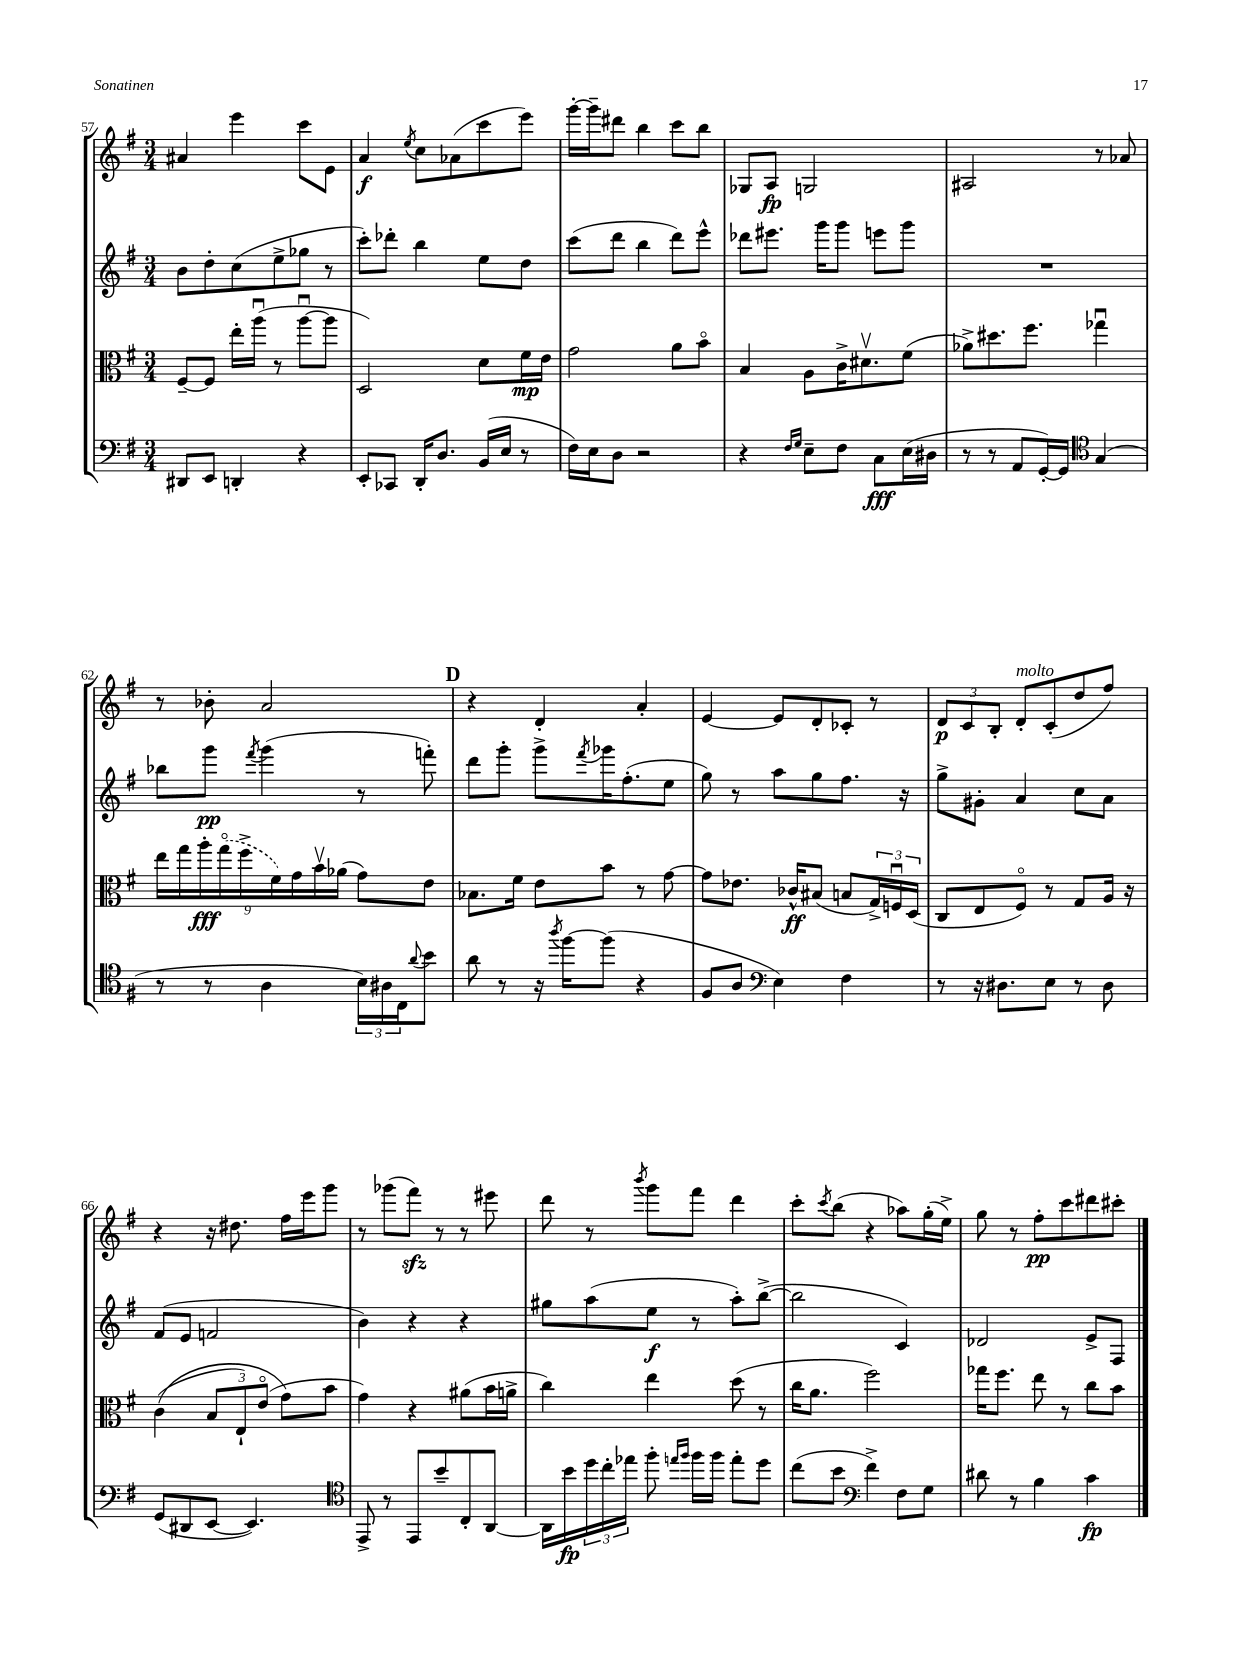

**kern	**kern	**kern	**kern
*staff4	*staff3	*staff2	*staff1
*clefF4	*clefC3	*clefG2	*clefG2
*k[f#]	*k[f#]	*k[f#]	*k[f#]
*M3/4	*M3/4	*M3/4	*M3/4
8DD#	[8F#~	8b	4a#
8EE	8F#]	8dd'	.
4DD'	16ee'	(8cc	4eee
.	(16aau	.	.
.	8r	8ee^	.
4r	[8aau	8gg-	8ccc
.	8aa]	8r	8e
=	=	=	=
8EE'	2D)	8ccc')	4a
8CC-	.	8ddd-'	.
.	.	.	8qee
16DD'	.	4bb	8cc
8.D	.	.	.
.	.	.	(8a-
(16BB	8d	8ee	8ccc
16E	.	.	.
8r	16f#	8dd	8eee)
.	16e	.	.
=	=	=	=
16F#)	2g	(8ccc	[16ggg'
16E	.	.	16ggg~]
8D	.	8ddd	8ddd#
2r	.	4bb	4bb
.	8a	8ddd)	8ccc
.	8bo	8eee^^	8bb
=	=	=	=
4r	4B	8ddd-	8G-
.	.	8.eee#	8A
16qqF#	.	.	.
16qqG	.	.	.
8E~	8A	.	2G
.	.	16ggg	.
8F#	16c^	8ggg	.
.	8.d#v	.	.
8C	.	8eee	.
(16E	(8f#	8ggg	.
16D#	.	.	.
=	=	=	=
8r	8a-^)	2.r	2A#
8r	8.dd#	.	.
8AA	.	.	.
.	8.ff#	.	.
[16GG')	.	.	.
16GG]	.	.	.
*clefC4	*	*	*
(4G	4gg-u	.	8r
.	.	.	8a-
=	=	=	=
8r	18ee	8bb-	8r
.	18gg	.	.
.	18aa'	.	.
8r	.	8ggg	8b-'
.	(18ggo	.	.
.	18ff#^	.	.
.	.	8qfff#	.
4A	.	(4ggg	2a
.	18f#)	.	.
.	18g	.	.
.	18bv	.	.
.	(18a-	.	.
24B)	8g)	8r	.
24A#	.	.	.
24C	.	.	.
8qqa	.	.	.
8b	8e	8fff')	.
=	=	=	=
8a	8.B-	8ddd	4r
8r	.	8ggg'	.
.	16f#	.	.
16r	8e	8ggg^	4d'
8qaa	.	.	.
[16ff#	.	.	.
.	.	8qfff#	.
(8ff#]	8b	16ggg-	.
.	.	(8.ff#'	.
4r	8r	.	4a'
.	[8g	8ee	.
=	=	=	=
8F#	8g]	8gg)	[4e
8A	8.e-	8r	.
*clefF4	*	*	*
4E)	.	8aa	8e]
.	16c-^^	.	.
.	(8B#	8gg	8d'
4F#	8B	8.ff#	8c-'
.	24G^)	.	8r
.	24Fu	.	.
.	.	16r	.
.	(24D	.	.
=	=	=	=
8r	8C	8gg^	12d
.	.	.	12c
16r	8E	8g#'	.
.	.	.	12B'
8.D#	.	.	.
.	8F#o)	4a	8d'
8E	8r	.	(8c'
8r	8G	8cc	8dd
8D#	16A	8a	8ff#)
.	16r	.	.
=	=	=	=
(8GG	&((4c	(8f#	4r
8DD#	.	8e	.
[8EE	12B	2f	16r
.	.	.	8.dd#
.	12E`)	.	.
4.EE])	.	.	.
.	(12eo	.	.
.	8g&)	.	16ff#
.	.	.	16eee
.	8b	.	8ggg
=	=	=	=
*clefC4	*	*	*
8EE^	4g)	4b)	8r
8r	.	.	(8ggg-
8EE	4r	4r	8fff#)
8b~	.	.	8r
8C'	(8a#	4r	8r
[8AA	16b	.	8eee#
.	16a^	.	.
=	=	=	=
16AA]	4cc)	8gg#	8ddd
16b	.	.	.
24dd	.	(8aa	8r
24cc'	.	.	.
24ee-	.	.	.
.	.	.	8qbbb
8ff#'	4ee	8ee	8ggg
16qqee	.	.	.
16qqff#	.	.	.
16ff#	.	8r	8fff#
16ff#	.	.	.
8ee'	(8dd	8aa')	4ddd
8dd	8r	([8bb^	.
=	=	=	=
(8cc	16cc	2bb]	8ccc'
.	8.a	.	.
.	.	.	8qccc
8b	.	.	(8bb
*clefF4	*	*	*
4f#^)	2ff#)	.	4r
8F#	.	4c)	8aa-)
8G	.	.	(16gg'
.	.	.	16ee^)
=	=	=	=
8d#	16gg-	2d-	8gg
.	8.ff#	.	.
8r	.	.	8r
4B	8ee	.	8ff#'
.	8r	.	8ccc
4c	8cc	8e^	8ddd#
.	8b	8F#	8ccc#'
==	==	==	==
*-	*-	*-	*-
